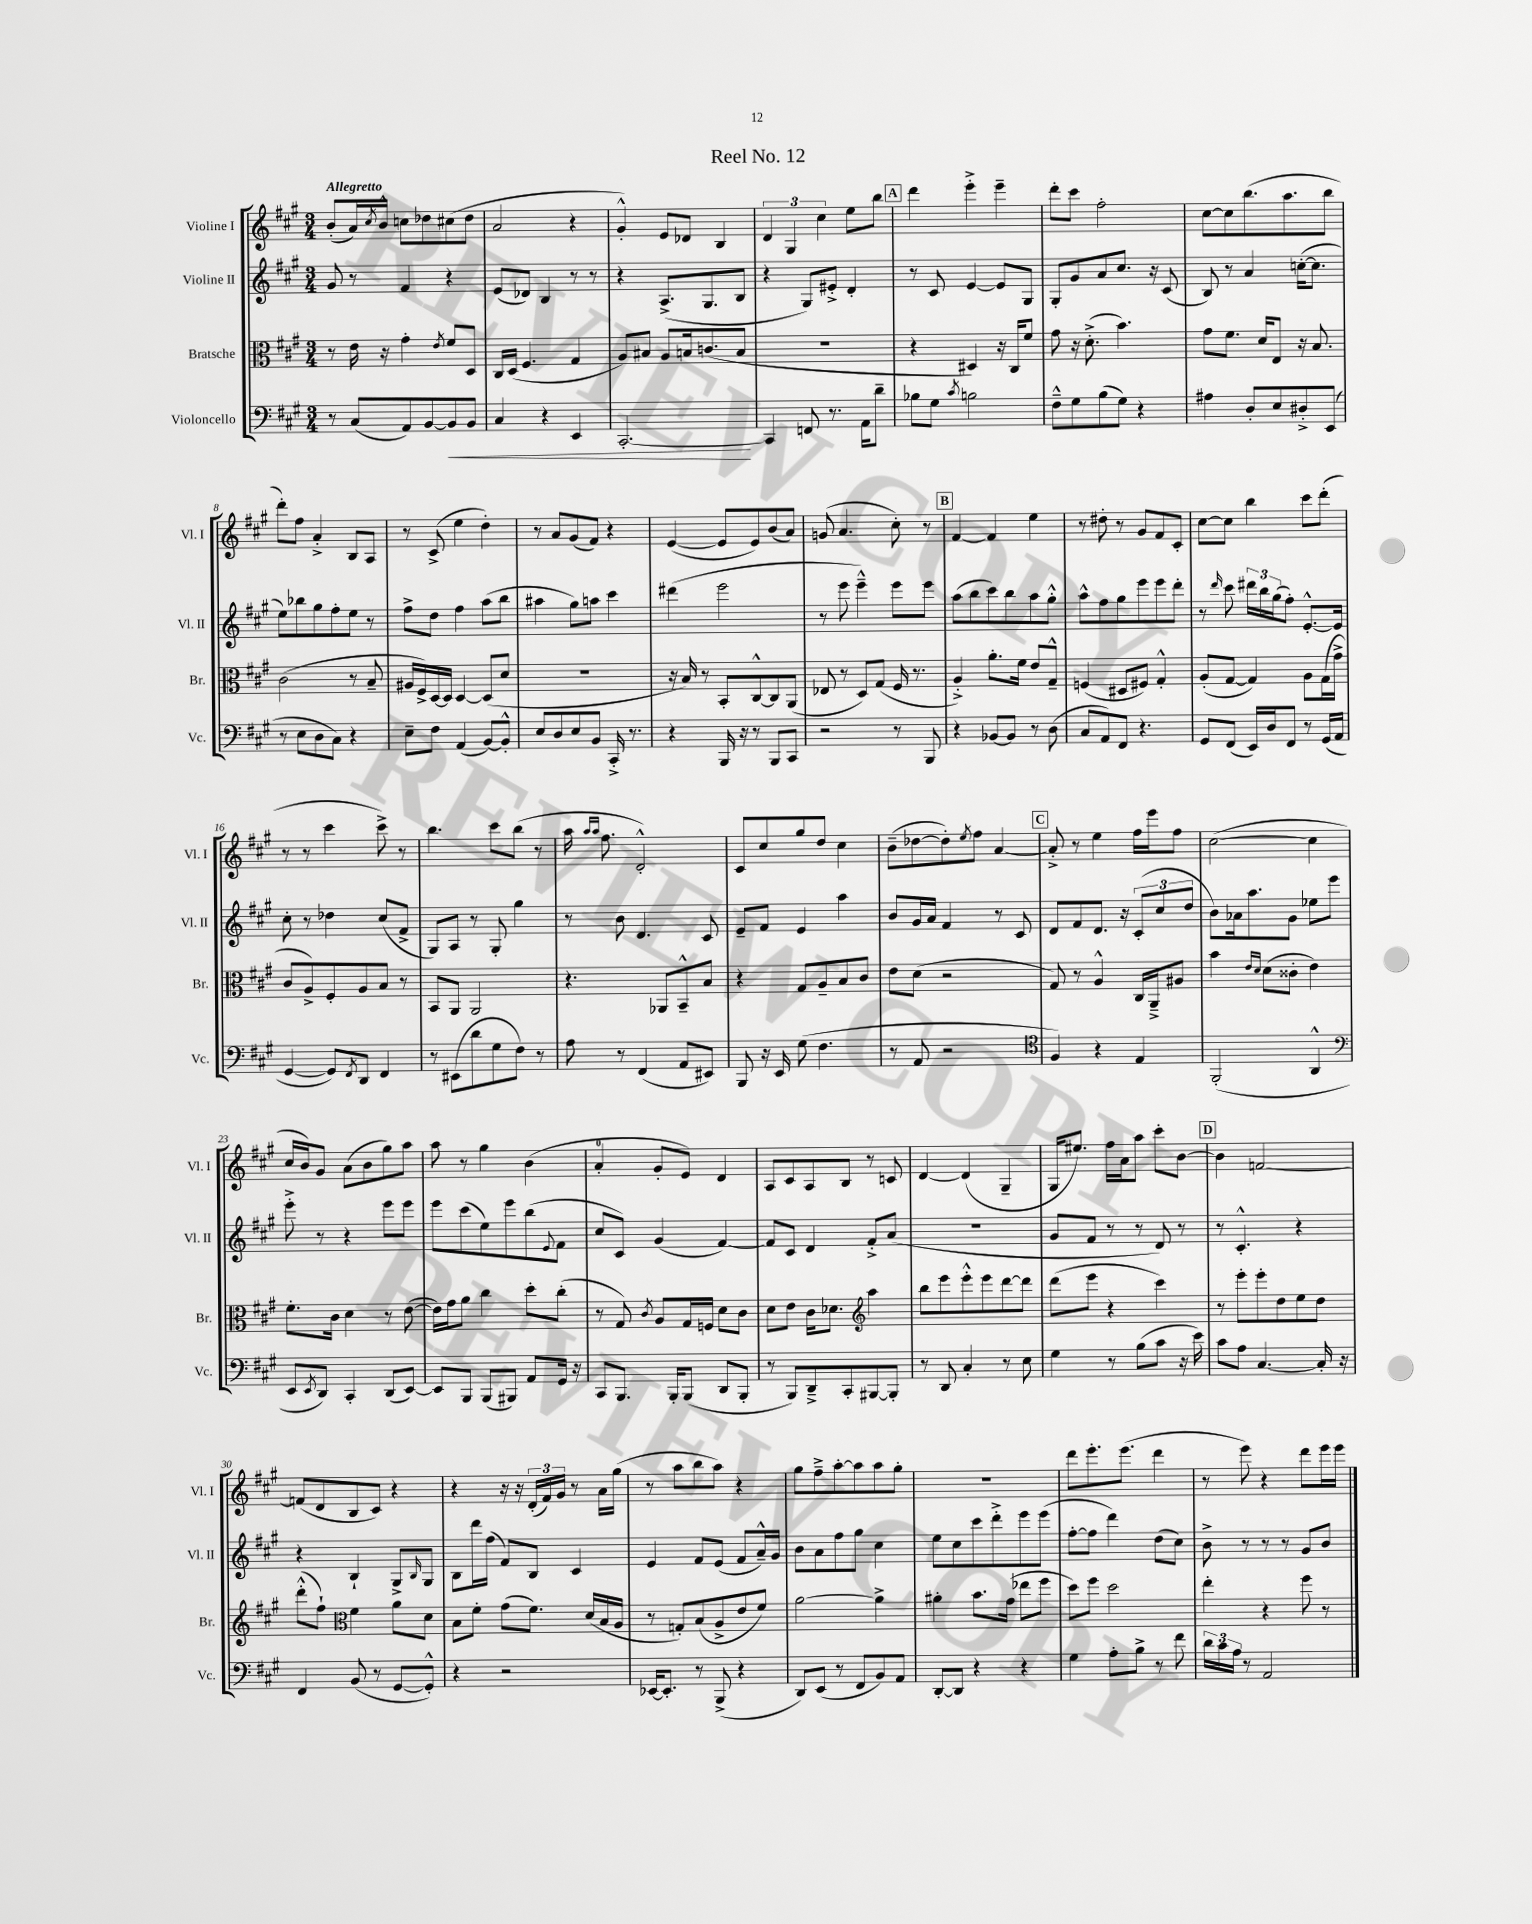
\header { title = "Reel No. 12" }
<<
\new StaffGroup <<
\new Staff = "s0" \with { instrumentName = "Violine I" shortInstrumentName = "Vl. I" } {
    \clef treble \key a \major \numericTimeSignature \time 3/4 \tempo "Allegretto"
    b'8-.( a'16) \acciaccatura { cis''8 } b'16-^ c''8 des''8 cis''8( des''8 |
    a'2 r4 |
    gis'4-.-^) e'8 des'8 b4 |
    \tuplet 3/2 { d'4 gis4 cis''4 } e''8 b''8 |
    \mark \markup { \box "A" } d'''4 e'''4-.-> e'''4-- |
    d'''8-. cis'''8 fis''2-. |
    cis''8~ cis''8 b''8.( a''8. b''8 |
    d'''8-.) fis''8 a'4-.-> b8 a8 |
    r8 cis'8->( e''4 d''4-.) |
    r8 a'8 gis'8( fis'8) r4 |
    e'4~( e'8 e'8) b'8( a'8) |
    g'8( a'4. cis''8-.) r8 |
    \mark \markup { \box "B" } fis'4~ fis'4 e''4 |
    r8 dis''8-. r8 gis'8 fis'8 cis'8-. |
    cis''8~ cis''8 b''4 cis'''8 d'''8-.( |
    r8 r8 cis'''4 cis'''8->) r8 |
    b''4. cis'''8 b''8( r8 |
    a''16 \grace { a''16 a''16 } fis''8. d'2-.-^) |
    cis'8 cis''8 gis''8 d''8 cis''4 |
    b'8--( des''8~ des''8-.) \acciaccatura { e''8 } fis''8 a'4~ |
    \mark \markup { \box "C" } a'8-.-> r8 e''4 fis''16 e'''16 fis''8 |
    cis''2~( cis''4 |
    cis''16 b'16) gis'8 a'8( b'8 gis''8) a''8 |
    a''8 r8 gis''4 b'4( |
    a'4-0-. gis'8-. e'8) d'4 |
    a8 cis'8 a8 b8 r8 c'8 |
    d'4~ d'4( gis4-- |
    gis16 eis''8.) fis''16 a'16 a''8 cis'''8-. b'8~ |
    \mark \markup { \box "D" } b'4 f'2~ |
    f'8( d'8 b8 cis'8) r4 |
    r4 r16 r16 \tuplet 3/2 { d'16-.( fis'16) gis'16 } r8 a'16 gis''16( |
    r8 a''8 b''8 a''8) r4 |
    gis''8 fis''8---> a''8~-. a''8 a''8 gis''8-. |
    r2. |
    d'''8 e'''8.-. e'''8.( d'''4 |
    r8 e'''8) r4 d'''8 e'''16 e'''16 \bar "|." |
}
\new Staff = "s1" \with { instrumentName = "Violine II" shortInstrumentName = "Vl. II" } {
    \clef treble \key a \major \numericTimeSignature \time 3/4
    gis'8 r8 fis'4 r4 |
    e'8( des'8) b4 r8 r8 |
    r4 a8.->( gis8. b8 |
    r4 gis8) eis'8-.-> d'4-. |
    \mark \markup { \box "A" } r8 cis'8 e'4~ e'8 gis8 |
    gis8-. gis'8 a'8 cis''8. r16 cis'8( |
    b8) r8 a'4 c''16~-.( c''8. |
    e''8) bes''8 gis''8 fis''8-. e''8 r8 |
    fis''8-> d''8 fis''4 a''8( b''8 |
    ais''4 gis''8) a''8 cis'''4 |
    dis'''4( e'''2 |
    r8 e'''8 e'''4---^) e'''8 e'''8 |
    \mark \markup { \box "B" } a''8( b''8 cis'''8) b''8 a''8 gis''8-.-^ |
    a''8-^ fis''8 gis''8 e'''8 e'''8 d'''8-. |
    r8 \grace { d'''16 } cis'''8 \tuplet 3/2 { dis'''16 b''16 gis''16( } fis''8-.) e'8.~-.-^ e'16 |
    cis''8-. r8 des''4 cis''8( fis'8-> |
    gis8) a8 r8 gis8-. gis''4 |
    r8 b'8 d'4. cis'8 |
    e'8-- fis'8 e'4 a''4 |
    b'8 gis'16 a'16 fis'4 r8 cis'8 |
    \mark \markup { \box "C" } d'8 fis'8 d'8. r16 \tuplet 3/2 { cis'8-.( cis''8 d''8 } |
    b'8) aes'16 a''8. gis'8 ees''8 e'''8 |
    e'''8-.-> r8 r4 e'''8 e'''8 |
    e'''8 cis'''8( e''8) e'''8 b''8( \appoggiatura { e'8 } fis'8 |
    cis''8 cis'8) gis'4( fis'4~) |
    fis'8 cis'8 d'4 fis'8-.-> a'8( |
    R2. |
    gis'8 fis'8 r8 r8 d'8) r8 |
    \mark \markup { \box "D" } r8 cis'4.-.-^ r4 |
    r4 b4-! gis8-> \grace { b16 } gis8 |
    b8 d'''16 fis''16( fis'8) b8 cis'4 |
    e'4 fis'8 e'8( fis'8 a'16---^) gis'16 |
    b'8 a'8 fis''8 gis''8 cis''4 |
    e''8 cis''8 cis'''8 d'''8-.-> e'''8 e'''8( |
    fis''8~-. fis''8 d'''4) d''8( cis''8) |
    b'8-> r8 r8 r8 gis'8 b'8 \bar "|." |
}
\new Staff = "s2" \with { instrumentName = "Bratsche" shortInstrumentName = "Br." } {
    \clef alto \key a \major \numericTimeSignature \time 3/4
    r8 e'16 r16 gis'4-. \acciaccatura { e'8 } fis'8 d8 |
    cis16 d16( fis4. gis4 |
    a8) bis8 a8 b16 c'8.( b8 |
    R2. |
    \mark \markup { \box "A" } r4 dis4) r16 cis16 fis'8 |
    gis'8 r16 d'8.-.->( b'4.) |
    gis'8 fis'8. d'16 e8 r16 b8. |
    cis'2( r8 b8-- |
    ais16 fis16->) d16~ d16 d4~ d8( d'8 |
    R2. |
    r16 b16) r8 b,8-. cis8~-^ cis8 a,8( |
    ees8 r8 d8) gis8( fis16 r8. |
    \mark \markup { \box "B" } a4-.->) a'8.-. fis'16 e'8 gis8---^ |
    f4( dis8 fis8) gis4-.-^ |
    a8-.( gis8~ gis4) a8 gis16( gis'16-> |
    cis'8 a8->) fis8-. a8 b8 r8 |
    b,8 a,8 a,2 |
    r4. aes,8 b,8---^ b8 |
    r4 gis8 a8-- b8 cis'8 |
    e'8 d'8( r2 |
    \mark \markup { \box "C" } gis8) r8 a4-^ cis16 a,16---> ais8 |
    b'4 \grace { e'16 d'16 } d'8( cisis'8-. e'4) |
    fis'8.-. cis'16 d'4 r8 e'8~( |
    e'16) gis'16 a'8 cis''4 d''8-. cis''8-.( |
    r8 gis8) \acciaccatura { cis'8 } a8 gis16 f16 d'8 cis'8 |
    d'8 e'8 cis'16 des'8. \clef treble a''4 |
    b''8 e'''8 e'''8-.-^ e'''8 d'''8~ d'''8 |
    d'''8( e'''8 r4 cis'''4) |
    \mark \markup { \box "D" } r8 e'''8-. e'''8-. d''8 e''8 d''8 |
    d'''8-.-^( fis''8-!) \clef alto fis'4 a'8 d'8 |
    b8 fis'8-. gis'8( fis'8.) d'16( b16 a16 |
    r8 g8-.) b8( a8-> e'8 fis'8) |
    a'2~ a'4-> |
    ais'4-. b'8. gis'16( ees''8 fis''8 |
    d''8) fis''8 d''2 |
    e''4-. r4 fis''8 r8 \bar "|." |
}
\new Staff = "s3" \with { instrumentName = "Violoncello" shortInstrumentName = "Vc." } {
    \clef bass \key a \major \numericTimeSignature \time 3/4
    r8 cis8( a,8) b,8~ b,8\< b,8 |
    cis4 r4 e,4 |
    cis,2.~-.\! |
    cis,4 f,8 r8. a,16 d'8-- |
    \mark \markup { \box "A" } bes8 gis8 \acciaccatura { cis'8 } b2 |
    fis8---^ gis8 b8( gis8) r4 |
    ais4 d8-. e8 dis8-.-> e,8( |
    r8 e8 d8 cis8) r4 |
    e8-- fis8 a,4( b,8~) b,8-.-^ |
    e8 d8 e8 b,8 cis,16-.-> r8. |
    r4 b,,16 r16 r8 b,,8 cis,8 |
    r2 r8 b,,8 |
    \mark \markup { \box "B" } r4 bes,8~ bes,8 r8 d8( |
    cis8 a,8) fis,8 r4. |
    gis,8 fis,8( e,16) d16 fis,8 r8 gis,16( a,16 |
    gis,4~ gis,8) \acciaccatura { fis,8 } d,8 fis,4 |
    r8 eis,8( d'8 gis8 fis8) r8 |
    a8 r8 fis,4( a,8 eis,8) |
    b,,8 r16 e,16 gis8( fis4. |
    r8 a,8 r2 |
    \mark \markup { \box "C" } \clef tenor fis4) r4 e4 |
    fis,2-.( a,4-^ |
    \clef bass e,8 \acciaccatura { e,8 } d,8) cis,4-. d,8( e,8~) |
    e,8 b,,8 b,,8( bis,,8) a,8 gis,16 r16 |
    cis,8 b,,8. b,,16-. b,,8( d,8 b,,8-. |
    r8 b,,8) d,8---> cis,8-. bis,,8~ bis,,8-. |
    r8 d,8 cis4-. r8 e8 |
    gis4 r8 b8( cis'8 r16 e'16) |
    \mark \markup { \box "D" } cis'8 a8 cis4.~ cis16-. r16 |
    fis,4 b,8( r8 gis,8~ gis,8-.-^) |
    r4 r2 |
    ees,16~ ees,8.-. r8 b,,8->( r4 |
    d,8) e,8( r8 fis,8 b,8) a,8 |
    d,8~-. d,8 r4 r4 |
    gis4 a8-. b8-> r8 fis'8 |
    \tuplet 3/2 { d'16 cis'16 a16 } r8 a,2 \bar "|." |
}
>>
>>
